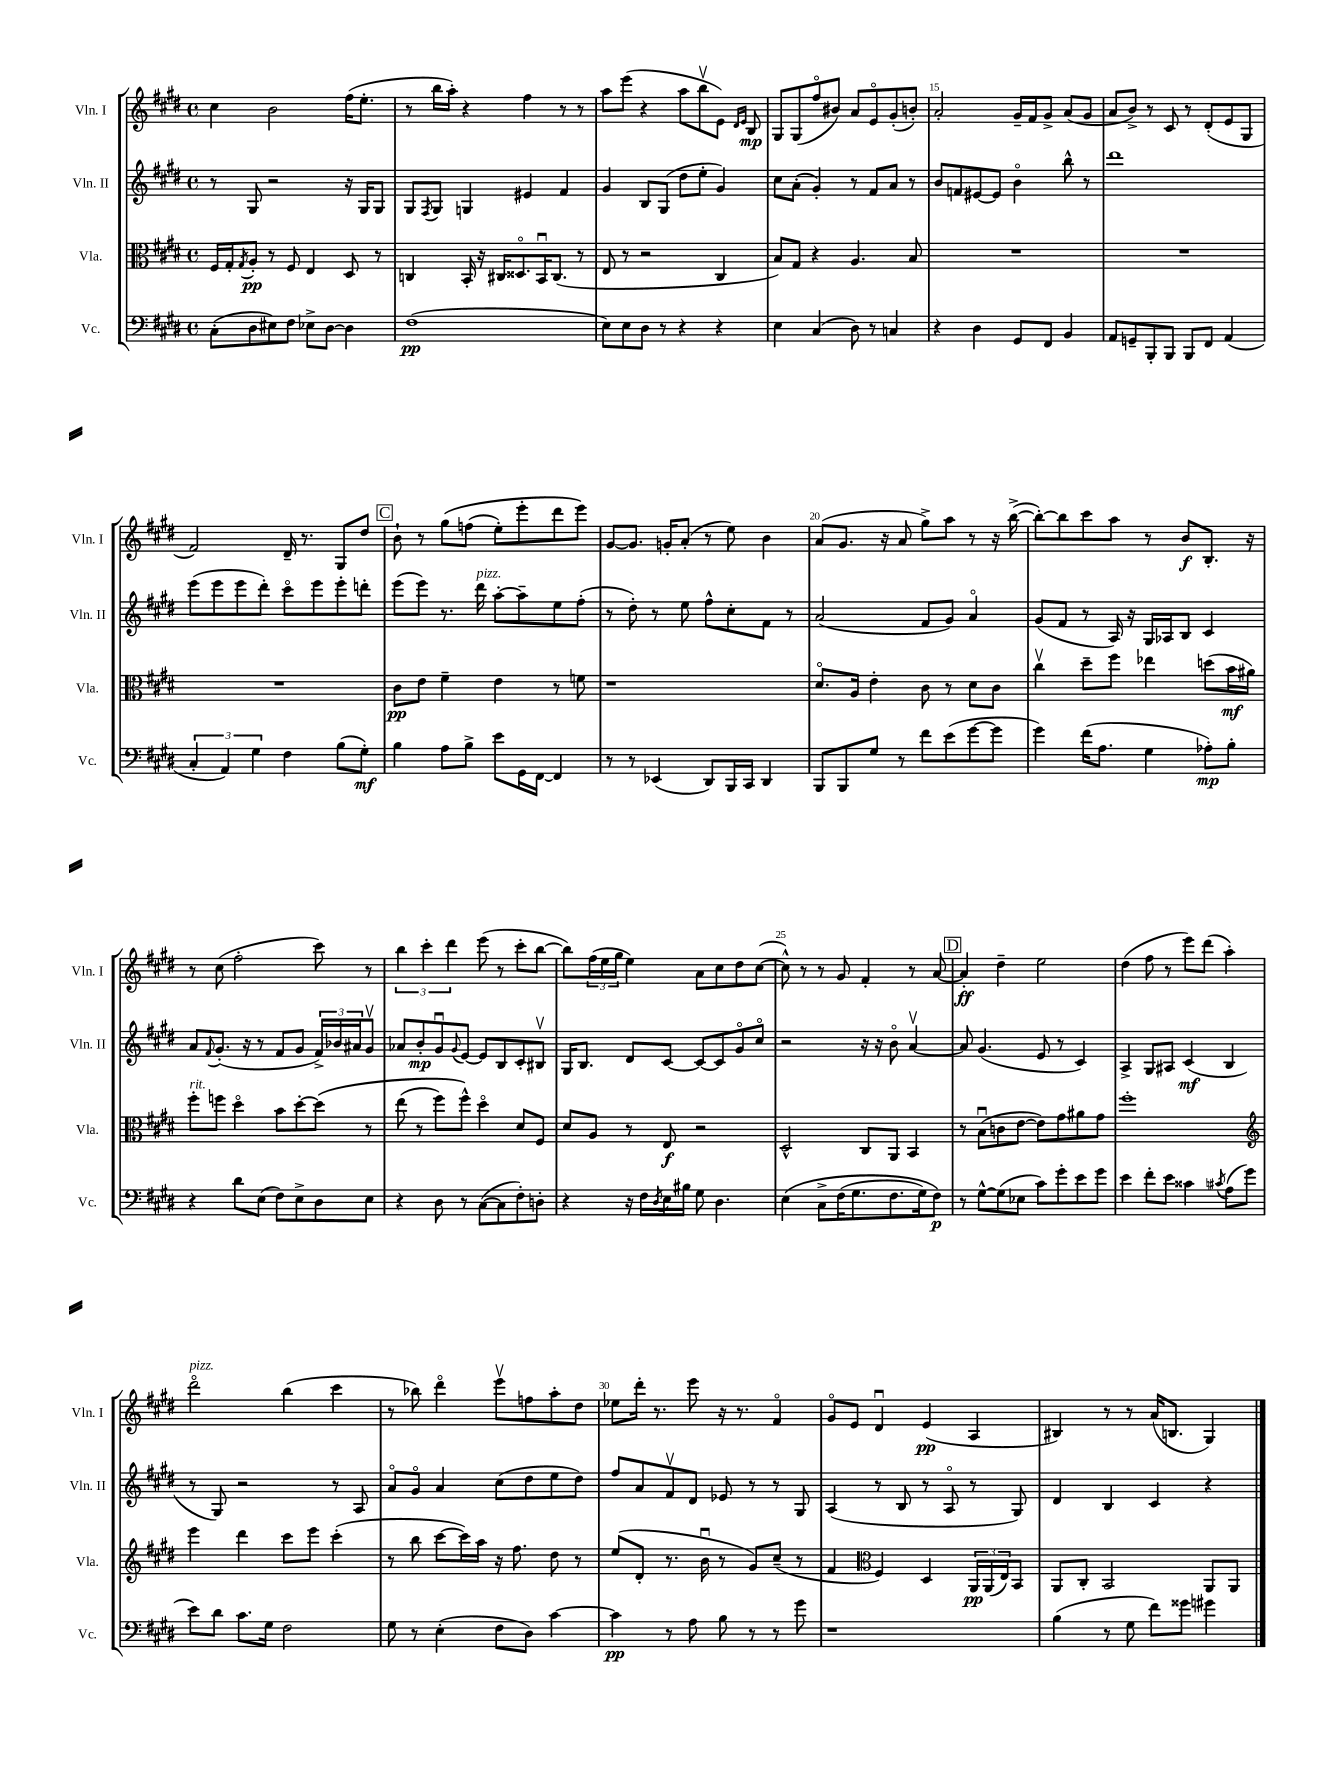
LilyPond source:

<<
\new StaffGroup <<
\new Staff = "s0" \with { instrumentName = "Vln. I" shortInstrumentName = "Vln. I" } {
    \clef treble \key e \major \defaultTimeSignature \time 4/4
    cis''4 b'2 fis''16( e''8.-. |
    r8 b''16 a''16-.) r4 fis''4 r8 r8 |
    a''8 e'''8( r4 a''8 b''8\upbow e'8) \grace { dis'16 e'16 } b8\mp |
    gis8 gis8( fis''8\flageolet bis'8) a'8 e'8\flageolet gis'8-.( b'8-.) |
    a'2-. gis'16-- fis'16 gis'8-> a'8( gis'8 |
    a'8 b'8->) r8 cis'8 r8 dis'8-.( e'8 gis8 |
    fis'2) dis'16-- r8. gis8 dis''8 |
    \mark \markup { \box "C" } b'8-! r8 gis''8\( f''8( e''8-.) e'''8-. dis'''8 e'''8\) |
    gis'8~ gis'8. g'16-. a'8-.( r8 e''8) b'4 |
    a'8( gis'8. r16 a'8 gis''8->) a''8 r8 r16 b''16~->( |
    b''8~-.) b''8 cis'''8 a''8 r8 b'8\f b8.-. r16 |
    r8 cis''8( fis''2-. cis'''8) r8 |
    \tuplet 3/2 { b''4 cis'''4-. dis'''4 } e'''8( r8 cis'''8-. b''8~ |
    b''8) \tuplet 3/2 { fis''16( e''16 gis''16 } e''4) a'8 cis''8 dis''8 cis''8~( |
    cis''8-^) r8 r8 gis'8 fis'4-. r8 a'8~ |
    \mark \markup { \box "D" } a'4-.\ff dis''4-- e''2 |
    dis''4( fis''8 r8 e'''8) dis'''8( a''4-.) |
    dis'''2\flageolet^\markup { \italic "pizz." } b''4( cis'''4 |
    r8 bes''8) dis'''4\flageolet e'''8\upbow f''8 a''8-. dis''8 |
    ees''8 dis'''16-. r8. e'''8 r16 r8. fis'4\flageolet |
    gis'8\flageolet e'8 dis'4\downbow e'4\pp( a4 |
    bis4) r8 r8 a'16( b8. gis4) \bar "|." |
}
\new Staff = "s1" \with { instrumentName = "Vln. II" shortInstrumentName = "Vln. II" } {
    \clef treble \key e \major \defaultTimeSignature \time 4/4
    r8 gis8 r2 r16 gis16 gis8 |
    gis8 \acciaccatura { fis8 } gis8 g4 eis'4 fis'4 |
    gis'4 b8 gis8( dis''8 e''8-. gis'4) |
    cis''8 a'8-.( gis'4-.) r8 fis'8 a'8 r8 |
    b'8 f'8 eis'8~ eis'8 b'4\flageolet b''8-^ r8 |
    dis'''1 |
    e'''8( e'''8 e'''8 dis'''8-.) cis'''8\flageolet e'''8 e'''8-. d'''8-. |
    \mark \markup { \box "C" } e'''8( e'''8) r8. dis'''16^\markup { \italic "pizz." } a''8~-. a''8-- e''8 fis''8-.( |
    r8 dis''8-.) r8 e''8 fis''8-^ cis''8-. fis'8 r8 |
    a'2( fis'8 gis'8) a'4\flageolet |
    gis'8( fis'8 r8 a16) r16 gis16 aes16 b8 cis'4 |
    a'8 \appoggiatura { fis'8 } gis'8.-.( r16 r8 fis'8 gis'8 \tuplet 3/2 { fis'16->) bes'16 ais'16 } gis'8\upbow |
    aes'8 b'8-.\mp gis'8\downbow \appoggiatura { gis'8 } e'8~ e'8 b8 cis'8-. bis8\upbow |
    gis16 b8. dis'8 cis'8~ cis'8~ cis'8 gis'8\flageolet cis''8\flageolet |
    r2 r16 r16 b'8\flageolet a'4~\upbow |
    \mark \markup { \box "D" } a'8 gis'4.( e'8 r8 cis'4) |
    a4-> gis8 ais8 cis'4\mf( b4 |
    r8 gis8) r2 r8 a8 |
    a'8\flageolet gis'8\flageolet a'4 cis''8( dis''8 e''8 dis''8) |
    fis''8 a'8 fis'8\upbow dis'8 ees'8 r8 r8 gis8 |
    a4( r8 b8 r8 a8\flageolet r8 gis8) |
    dis'4 b4 cis'4 r4 \bar "|." |
}
\new Staff = "s2" \with { instrumentName = "Vla." shortInstrumentName = "Vla." } {
    \clef alto \key e \major \defaultTimeSignature \time 4/4
    fis16 gis16-. \acciaccatura { gis8 } a8-.\pp r8 fis8 e4 dis8 r8 |
    c4 b,16-. r16 cis16 disis8.\flageolet b,16\downbow cis8.( r8 |
    e8 r8 r2 cis4 |
    b8) gis8 r4 a4. b8 |
    R1 |
    R1 |
    R1 |
    \mark \markup { \box "C" } cis'8\pp e'8 fis'4-- e'4 r8 f'8 |
    r1 |
    dis'8.\flageolet a16 e'4-. cis'8 r8 dis'8 cis'8 |
    cis''4\upbow dis''8-- fis''8 ees''4 d''8( b'16\mf ais'16) |
    fis''8-.^\markup { \italic "rit." } f''8 dis''4\flageolet b'8 dis''8~-. dis''8\( r8 |
    e''8( r8 fis''8) fis''8-^\) dis''4\flageolet dis'8 fis8 |
    dis'8 a8 r8 e8\f r2 |
    dis2-^ cis8 a,8 b,4 |
    \mark \markup { \box "D" } r8 b8\downbow( c'8 e'8~ e'8) gis'8 ais'8 gis'8 |
    fis''1-. |
    \clef treble e'''4 dis'''4 cis'''8 e'''8 cis'''4-.( |
    r8 b''8 cis'''8~ cis'''16) a''16 r16 fis''8. dis''8 r8 |
    e''8( dis'8-. r8. b'16\downbow r8 gis'8) cis''8--( r8 |
    fis'4 \clef alto fis4) dis4 \tuplet 3/2 { a,16\pp a,16( e16) } b,8 |
    a,8 cis8-. b,2 a,8 a,8 \bar "|." |
}
\new Staff = "s3" \with { instrumentName = "Vc." shortInstrumentName = "Vc." } {
    \clef bass \key e \major \defaultTimeSignature \time 4/4
    cis8-.( dis8 eis8) fis8 ees8-> dis8~ dis4 |
    fis1\pp( |
    e8) e8 dis8 r8 r4 r4 |
    e4 cis4( dis8) r8 c4 |
    r4 dis4 gis,8 fis,8 b,4 |
    a,8 g,8-- b,,8-. b,,8 b,,8 fis,8 a,4( |
    \tuplet 3/2 { cis4-. a,4) gis4 } fis4 b8( gis8-.\mf) |
    \mark \markup { \box "C" } b4 a8 b8-> e'8 gis,16 fis,16~ fis,4 |
    r8 r8 ees,4( dis,8) b,,16 cis,16 dis,4 |
    b,,8 b,,8 gis8 r8 fis'8 e'8( gis'8~ gis'8 |
    gis'4) fis'16( a8. gis4 aes8-.\mp) b8-. |
    r4 dis'8 e8( fis8) e8-> dis8 e8 |
    r4 dis8 r8 cis8~( cis8 fis8-.) d8-. |
    r4 r16 fis16 \acciaccatura { dis8 } e16 bis16 gis8 dis4. |
    e4\( cis8-> fis16( gis8. fis8. gis16) fis8\p\) |
    \mark \markup { \box "D" } r8 gis8~-^ gis8( ees8 cis'8) gis'8-. e'8 gis'8 |
    e'4 fis'8-. e'8 cisis'4 \acciaccatura { cis'8 } a8( gis'8 |
    e'8) dis'8 cis'8. gis16 fis2 |
    gis8 r8 e4-.( fis8 dis8) cis'4~ |
    cis'4\pp r8 a8 b8 r8 r8 gis'8 |
    r1 |
    b4( r8 gis8 fis'8) gisis'8 gis'4 \bar "|." |
}
>>
>>
\layout { \context { \Score currentBarNumber = #11 \override BarNumber.break-visibility = ##(#f #t #t) barNumberVisibility = #(every-nth-bar-number-visible 5) } }
